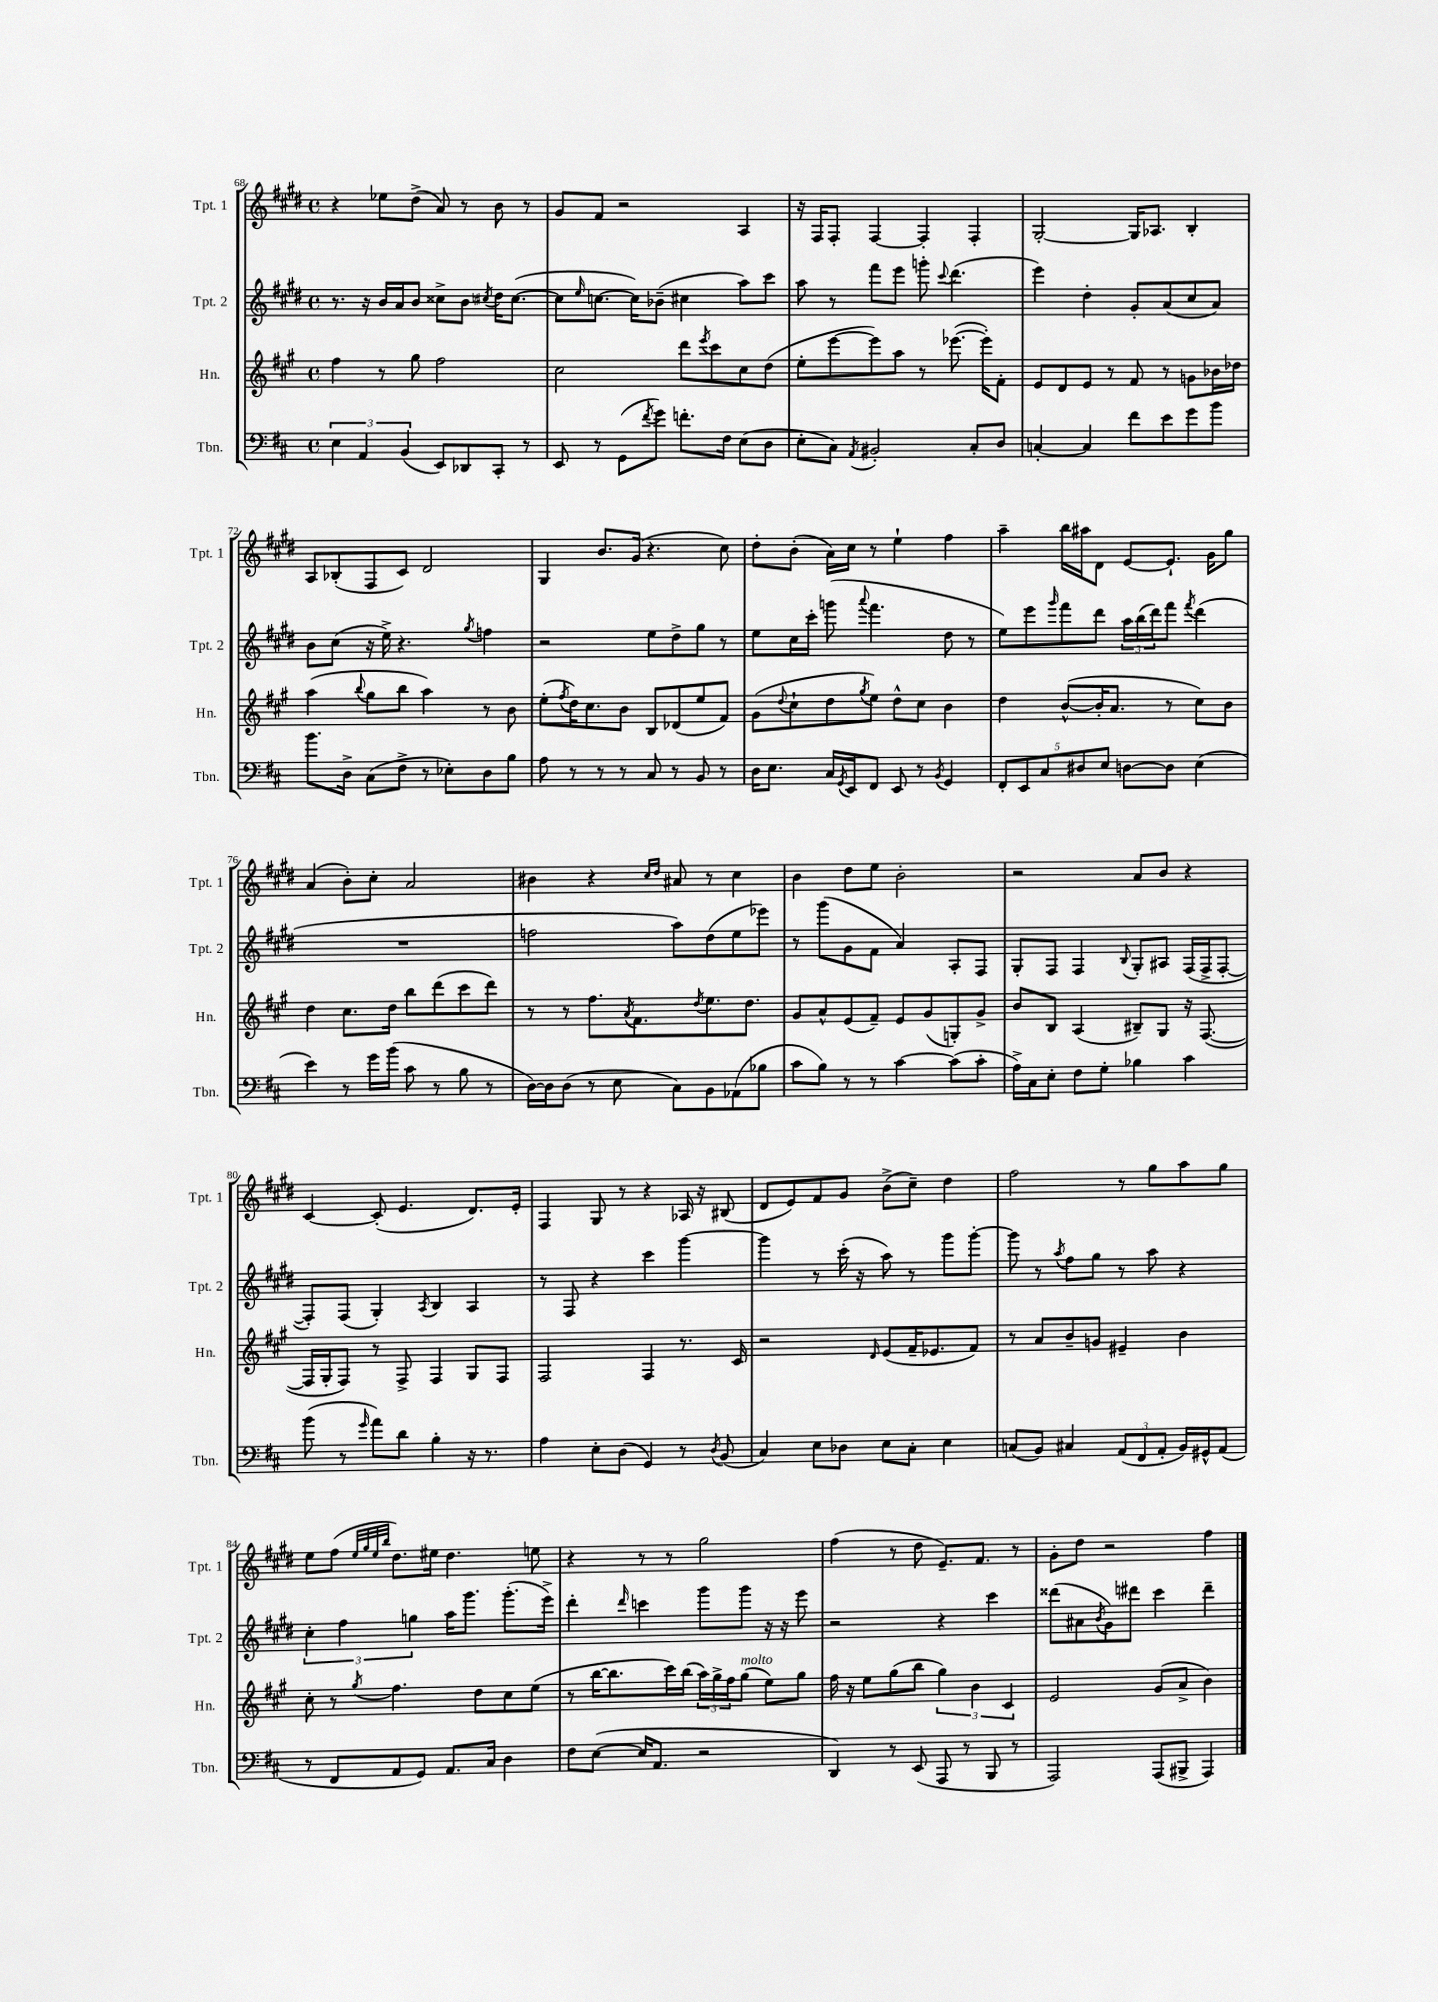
<<
\new StaffGroup <<
\new Staff = "s0" \with { instrumentName = "Tpt. 1" shortInstrumentName = "Tpt. 1" } {
    \clef treble \key e \major \defaultTimeSignature \time 4/4
    r4 ees''8 dis''8->( a'8) r8 b'8 r8 |
    gis'8 fis'8 r2 a4 |
    r16 fis16 fis8-. fis4~ fis4-. fis4-. |
    gis2~-. gis16 aes8. b4-. |
    a8 bes8-.( fis8 cis'8) dis'2 |
    gis4 b'8. gis'16( r4. cis''8) |
    dis''8-. b'8-.( a'16) cis''16 r8 e''4-! fis''4 |
    a''4-- b''16 ais''16 dis'8 e'8~ e'8.-! gis'16 gis''8 |
    a'4( b'8-.) cis''8-. a'2 |
    bis'4 r4 \grace { cis''16 dis''16 } ais'8 r8 cis''4 |
    b'4 dis''8 e''8 b'2-. |
    r2 a'8 b'8 r4 |
    cis'4~ cis'8-.( e'4. dis'8.) e'16-. |
    fis4 gis8 r8 r4 aes16 r16 bis8( |
    dis'8 e'8) fis'8 gis'8 b'8->( cis''8--) dis''4 |
    fis''2 r8 gis''8 a''8 gis''8 |
    e''8 fis''8( \grace { e''32 gis''32 e''32 b''32 } dis''8.) eis''16 dis''4. e''8 |
    r4 r8 r8 gis''2 |
    fis''4( r8 dis''8 e'8.--) fis'8. r8 |
    gis'8-. dis''8 r2 fis''4 \bar "|." |
}
\new Staff = "s1" \with { instrumentName = "Tpt. 2" shortInstrumentName = "Tpt. 2" } {
    \clef treble \key e \major \defaultTimeSignature \time 4/4
    r8. r16 b'16 a'16 b'8 cisis''8-> b'8 \acciaccatura { cis''8 } dis''16 cis''8.~( |
    cis''8 \grace { e''16 } c''8.~ c''16) bes'8--( cis''4 a''8) cis'''8 |
    a''8 r8 fis'''8 e'''8 g'''8-. \appoggiatura { cis'''8 } dis'''4.( |
    e'''4) dis''4-. gis'8-. a'8( cis''8 a'8) |
    b'8 cis''8( r16 e''16->) r4. \acciaccatura { gis''8 } f''4 |
    r2 e''8 dis''8-> gis''8 r8 |
    e''8 cis''16 cis'''16-. g'''8( \appoggiatura { a'''8 } fis'''4. dis''8 r8 |
    e''8) e'''8 \grace { gis'''16 } fis'''8 dis'''8 \tuplet 3/2 { a''16 b''16( dis'''16) } fis'''8 \acciaccatura { fis'''8 } dis'''4( |
    R1 |
    f''2 a''8) dis''8( e''8 ees'''8) |
    r8 gis'''8( gis'8 fis'8 a'4) a8-. fis8 |
    gis8-. fis8 fis4 \appoggiatura { b8 } gis8-. ais8 fis16( fis16-> fis8~-. |
    fis8-.) fis8( gis4-.) \acciaccatura { a8 } b4 a4 |
    r8 fis8 r4 cis'''4 gis'''4~ |
    gis'''4 r8 cis'''16-.( r16 a''8) r8 gis'''8 gis'''8~-. |
    gis'''8 r8 \acciaccatura { a''8 } fis''8 gis''8 r8 a''8 r4 |
    \tuplet 3/2 { cis''4-. fis''4 g''4 } a''16 gis'''8. gis'''8.-.( e'''16->) |
    dis'''4-. \grace { dis'''16 } c'''4 gis'''8 gis'''8 r16 r16 e'''8 |
    r2 r4 cis'''4 |
    disis'''8( ais'8 \acciaccatura { b'8 } gis'8) dis'''8 cis'''4 dis'''4-- \bar "|." |
}
\new Staff = "s2" \with { instrumentName = "Hn." shortInstrumentName = "Hn." } {
    \clef treble \key a \major \defaultTimeSignature \time 4/4
    fis''4 r8 gis''8 fis''2 |
    cis''2 d'''8 \acciaccatura { e'''8 } cis'''8 cis''8 d''8( |
    e''8-. e'''8~ e'''8) a''8 r8 ees'''8.~( ees'''16-.) fis'8-. |
    e'8 d'8 e'8 r8 fis'8 r8 g'8 bes'16 des''16 |
    a''4( \appoggiatura { b''8 } gis''8 b''8 a''4) r8 b'8 |
    e''8-.( \acciaccatura { fis''8 } d''16) cis''8. b'8 b8 des'8( e''8 fis'8) |
    gis'8( \appoggiatura { d''8 } cis''8-! d''8 \acciaccatura { gis''8 } e''8) d''8-^ cis''8 b'4 |
    d''4 b'8~-^( b'16-. a'8. r8 cis''8) b'8 |
    d''4 cis''8. d''16 b''8 d'''8( cis'''8 d'''8) |
    r8 r8 fis''8. \acciaccatura { a'8 } fis'8. \acciaccatura { d''8 } e''8. d''8. |
    gis'8 a'8-^ e'8( fis'8--) e'8 gis'8( g8-.) gis'8-> |
    b'8 b8 a4( bis8--) gis8 r16 fis8.~( |
    fis16 gis16-. fis8) r8 fis8-> fis4 gis8 fis8 |
    fis2 fis4 r8. cis'16 |
    r2 \grace { d'16 } e'8( fis'16-- ees'8. fis'8) |
    r8 a'8 b'8-- g'8 eis'4-- b'4 |
    cis''8-. r8 \acciaccatura { gis''8 } fis''4. d''8 cis''8 e''8( |
    r8 b''16~ b''8. cis'''16) b''16( \tuplet 3/2 { a''16) gis''16-> fis''16 } gis''8^\markup { \italic "molto" }( e''8) gis''8 |
    fis''16 r16 e''8 gis''8( b''8 \tuplet 3/2 { gis''4) b'4 cis'4 } |
    e'2 gis'8( a'8-> b'4) \bar "|." |
}
\new Staff = "s3" \with { instrumentName = "Tbn." shortInstrumentName = "Tbn." } {
    \clef bass \key d \major \defaultTimeSignature \time 4/4
    \tuplet 3/2 { e4 a,4 b,4( } e,8) des,8 cis,8-. r8 |
    e,8 r8 g,8( \acciaccatura { fis'8 } g'8) f'8.-. fis16 e8( d8 |
    e8-. cis8) \acciaccatura { a,8 } bis,2-. cis8-. d8 |
    c4~-. c4 fis'8 e'8 g'8 b'8 |
    b'8. d16-> cis8( fis8-> r8 ees8-.) d8 b8 |
    a8 r8 r8 r8 cis8 r8 b,8 r8 |
    d16 e8. cis16 \acciaccatura { g,8 } e,16 fis,8 e,8 r8 \acciaccatura { b,8 } g,4 |
    \tuplet 5/4 { fis,8-. e,8 cis8 dis8 e8 } d8~ d8 e4( |
    e'4) r8 g'16 b'16( cis'8 r8 b8 r8 |
    d16~) d16 d8( r8 e8 cis8) b,8 aes,8( bes8 |
    cis'8 b8) r8 r8 cis'4~ cis'8( cis'8-. |
    a16->) cis16 e8-. fis8 g8-. bes4 cis'4 |
    b'8( r8 \grace { g'16 } a'8) d'8 b4-. r16 r8. |
    a4 e8-. d8( g,4) r8 \acciaccatura { d8 } b,8( |
    cis4) e8 des8 e8 cis8-. e4 |
    c8( b,8) cis4 \tuplet 3/2 { a,8( fis,8 a,8-. } b,16) gis,16-^ a,8( |
    r8 fis,8 a,8 g,8) a,8. cis16 d4 |
    fis8 e8~( e16 a,8. r2 |
    d,4) r8 e,8( a,,8 r8 b,,8 r8 |
    a,,2) a,,8( bis,,8-> a,,4) \bar "|." |
}
>>
>>
\layout { \context { \Score currentBarNumber = #68 } }
